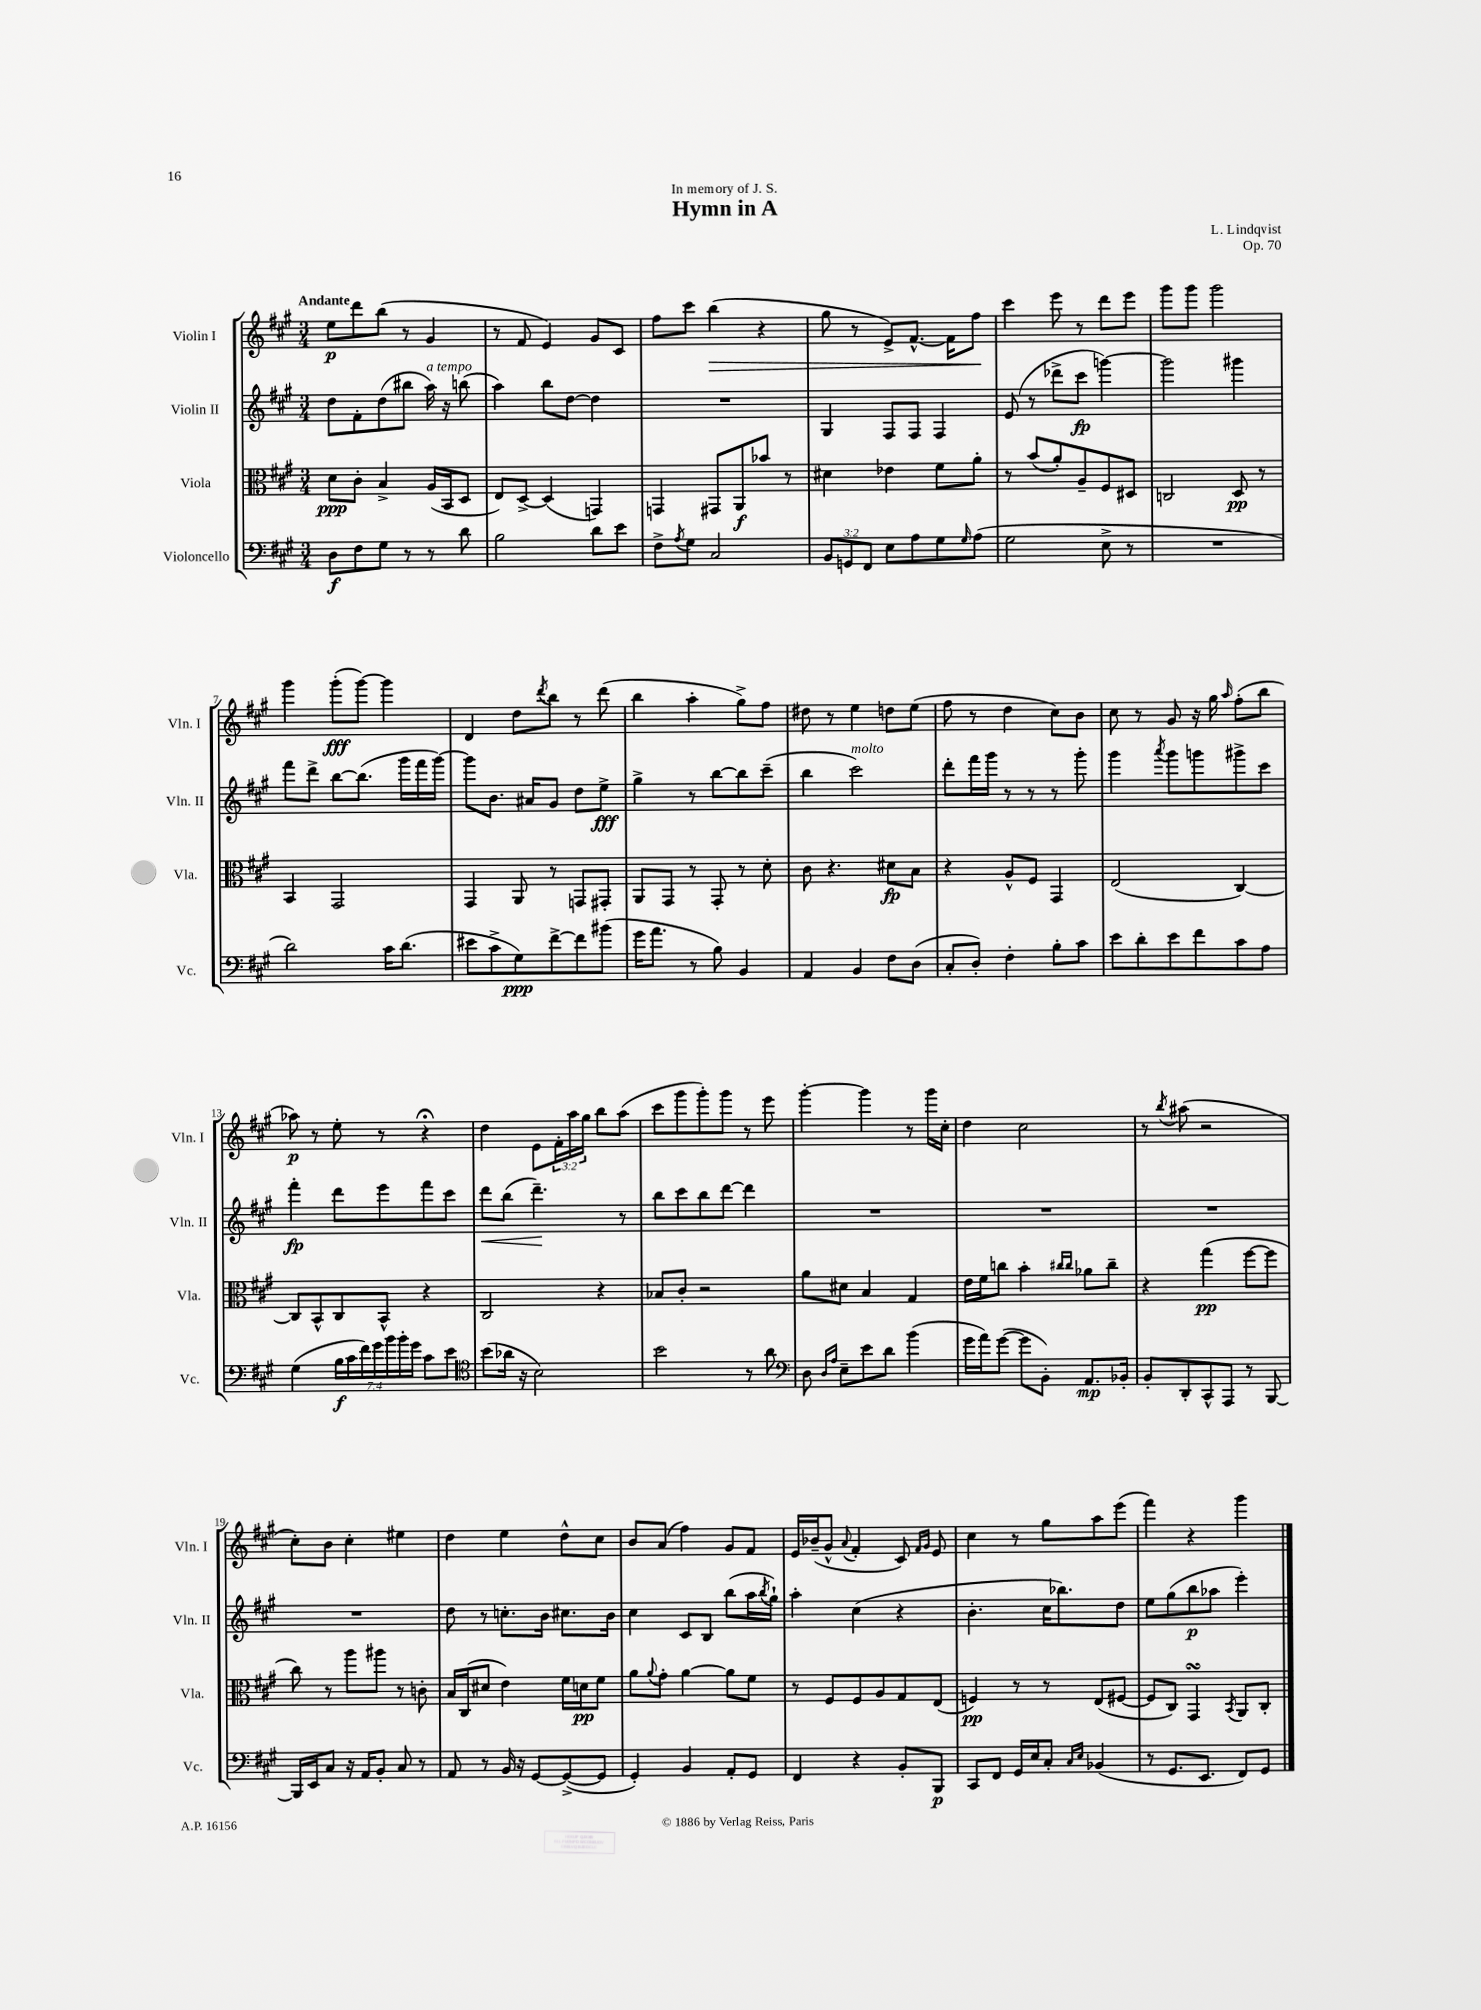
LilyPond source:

\header { title = "Hymn in A" composer = "L. Lindqvist" dedication = "In memory of J. S." opus = "Op. 70" }
<<
\new StaffGroup <<
\new Staff = "s0" \with { instrumentName = "Violin I" shortInstrumentName = "Vln. I" } {
    \clef treble \key a \major \numericTimeSignature \time 3/4 \override Staff.TupletNumber.text = #tuplet-number::calc-fraction-text \tempo "Andante"
    e''8\p d'''8 b''8( r8 gis'4 |
    r8 fis'8 e'4) gis'8 cis'8 |
    fis''8 cis'''8 b''4\>( r4 |
    gis''8 r8 e'8->) fis'8.~-^ fis'16 fis''8\! |
    cis'''4 e'''8 r8 d'''8 e'''8 |
    gis'''8 gis'''8 gis'''2 |
    gis'''4 gis'''8-.\fff( gis'''8~) gis'''4 |
    d'4 d''8 \acciaccatura { d'''8 } b''8 r8 d'''8( |
    b''4 a''4-. gis''8->) fis''8 |
    dis''8 r8 e''4 d''8 e''8( |
    fis''8 r8 d''4 cis''8) b'8 |
    cis''8 r8 gis'8 r16 gis''16 \grace { a''16 } fis''8-.( b''8 |
    aes''8\p) r8 e''8-. r8 r4\fermata |
    d''4 e'8 \tuplet 3/2 { fis'16-. a''16 gis''16 } b''8 a''8( |
    cis'''8 gis'''8 gis'''8-.) gis'''8 r8 e'''8 |
    gis'''4~-. gis'''4 r8 gis'''16 cis''16-. |
    d''4 cis''2 |
    r8 \acciaccatura { b''8 } ais''8( r2 |
    cis''8-.) b'8 cis''4-. eis''4 |
    d''4 e''4 d''8-^ cis''8 |
    b'8 a'8( fis''4) gis'8 fis'8 |
    e'16 bes'16--( gis'8-^ \appoggiatura { a'8 } fis'4-. cis'8) \grace { fis'16 gis'16 } e'8 |
    cis''4 r8 gis''8 a''8 e'''8( |
    fis'''4) r4 gis'''4 \bar "|." |
}
\new Staff = "s1" \with { instrumentName = "Violin II" shortInstrumentName = "Vln. II" } {
    \clef treble \key a \major \numericTimeSignature \time 3/4
    d''8 fis'8-. d''8( bis''8 a''16^\markup { \italic "a tempo" }) r16 b''8( |
    a''4) b''8 d''8~ d''4 |
    R2. |
    gis4 fis8 fis8 fis4 |
    e'8( r8 des'''8-> cis'''8\fp g'''4~) |
    g'''2 gis'''4 |
    fis'''8 d'''8-> b''8~ b''8.( gis'''16 fis'''16 gis'''16~) |
    gis'''8 b'8. ais'16 gis'8 d''8 e''8->\fff |
    gis''4-> r8 b''8~ b''8 cis'''8--( |
    b''4 cis'''2^\markup { \italic "molto" }) |
    d'''8-. fis'''16 gis'''16 r8 r8 r8 gis'''8-. |
    gis'''4 \acciaccatura { a'''8 } gis'''8 g'''8 gis'''8-> cis'''8 |
    fis'''4-.\fp d'''8 e'''8 fis'''8 cis'''8 |
    d'''8\< b''8( d'''4.--\!) r8 |
    b''8 cis'''8 b''8 d'''8~ d'''4 |
    R2. |
    R2. |
    R2. |
    R2. |
    d''8 r8 c''8.-. b'16 cis''8. b'16 |
    cis''4 cis'8 b8 b''8( a''16 \acciaccatura { b''8 } gis''16-!) |
    a''4-. cis''4( r4 |
    b'4.-. cis''16 bes''8.) d''8 |
    e''8 gis''8( b''8\p aes''8 e'''4-.) \bar "|." |
}
\new Staff = "s2" \with { instrumentName = "Viola" shortInstrumentName = "Vla." } {
    \clef alto \key a \major \numericTimeSignature \time 3/4
    d'8\ppp cis'8-. b4-> a16( b,16 d8 |
    e8) d8~-> d4( g,4) |
    g,4 gis,8 a,8\f bes'8 r8 |
    dis'4 ees'4 fis'8 a'8-. |
    r8 b'8( a'8-.) a8-- fis8 dis8 |
    c2 d8\pp r8 |
    b,4 gis,2 |
    gis,4 a,8 r8 g,8 gis,8-. |
    a,8 gis,8 r8 gis,8-. r8 d'8-. |
    cis'8 r4. dis'8\fp b8 |
    r4 a8-^ fis8 gis,4 |
    e2( cis4~) |
    cis8 b,8-^ cis8 b,8-^ r4 |
    cis2 r4 |
    bes8 cis'8-. r2 |
    a'8 dis'8 b4 gis4 |
    e'16 fis'16 c''8 b'4-. \grace { cis''16 cis''16 } aes'8 cis''8-- |
    r4 gis''4\pp( fis''8~ fis''8 |
    cis''8) r8 a''8 ais''8 r8 c'8-. |
    b16 cis16( dis'8 e'4) fis'16 d'16\pp fis'8 |
    a'8 \appoggiatura { a'8 } gis'8-. a'4~ a'8 fis'8 |
    r8 fis8 fis8 a8 gis8 e8( |
    f4\pp) r8 r8 e8( fis8~ |
    fis8 cis8) gis,4\turn \acciaccatura { b,8 } a,8 cis8-. \bar "|." |
}
\new Staff = "s3" \with { instrumentName = "Violoncello" shortInstrumentName = "Vc." } {
    \clef bass \key a \major \numericTimeSignature \time 3/4 \override Staff.TupletNumber.text = #tuplet-number::calc-fraction-text
    d8\f fis8 gis8 r8 r8 d'8 |
    b2 d'8 e'8 |
    fis8-> \acciaccatura { a8 } gis8 cis2 |
    \tuplet 3/2 { b,8 g,8 fis,8 } e8 a8 gis8 \grace { gis16 } a8( |
    gis2 e8-> r8 |
    R2. |
    d'2) cis'16 d'8.( |
    eis'8 cis'8-> gis8\ppp) fis'8~-> fis'8 bis'8( |
    gis'16 a'8. r8 b8) b,4 |
    a,4 b,4 fis8 d8( |
    cis8-. d8-.) fis4-. b8-. cis'8 |
    e'8 d'8-. e'8 fis'8 cis'8 a8 |
    gis4( \tuplet 7/4 { b16\f cis'16 fis'16) gis'16 b'16 b'16-. gis'16 } cis'8 e'8 |
    \clef tenor b'8( aes'16 r16 b2) |
    b'2 r8 a'8 |
    \clef bass d8 \grace { d16 a16 } e8-- e'8 d'8 b'4( |
    gis'16 a'16) gis'8~( gis'8 b,8-.) a,8.\mp bes,16-. |
    b,8-. d,8-. cis,8-^ a,,8 r8 b,,8~ |
    b,,16 e,16 cis8 r16 a,16 b,8-. cis8 r8 |
    a,8 r8 b,16 r16 gis,8~ gis,8~->( gis,8 |
    gis,4-.) b,4 a,8-. gis,8 |
    fis,4 r4 b,8-. b,,8\p |
    cis,8 fis,8 gis,16 e16 cis8-. \grace { cis16 e16 } bes,4( |
    r8 gis,8. e,8. fis,8) gis,8 \bar "|." |
}
>>
>>
